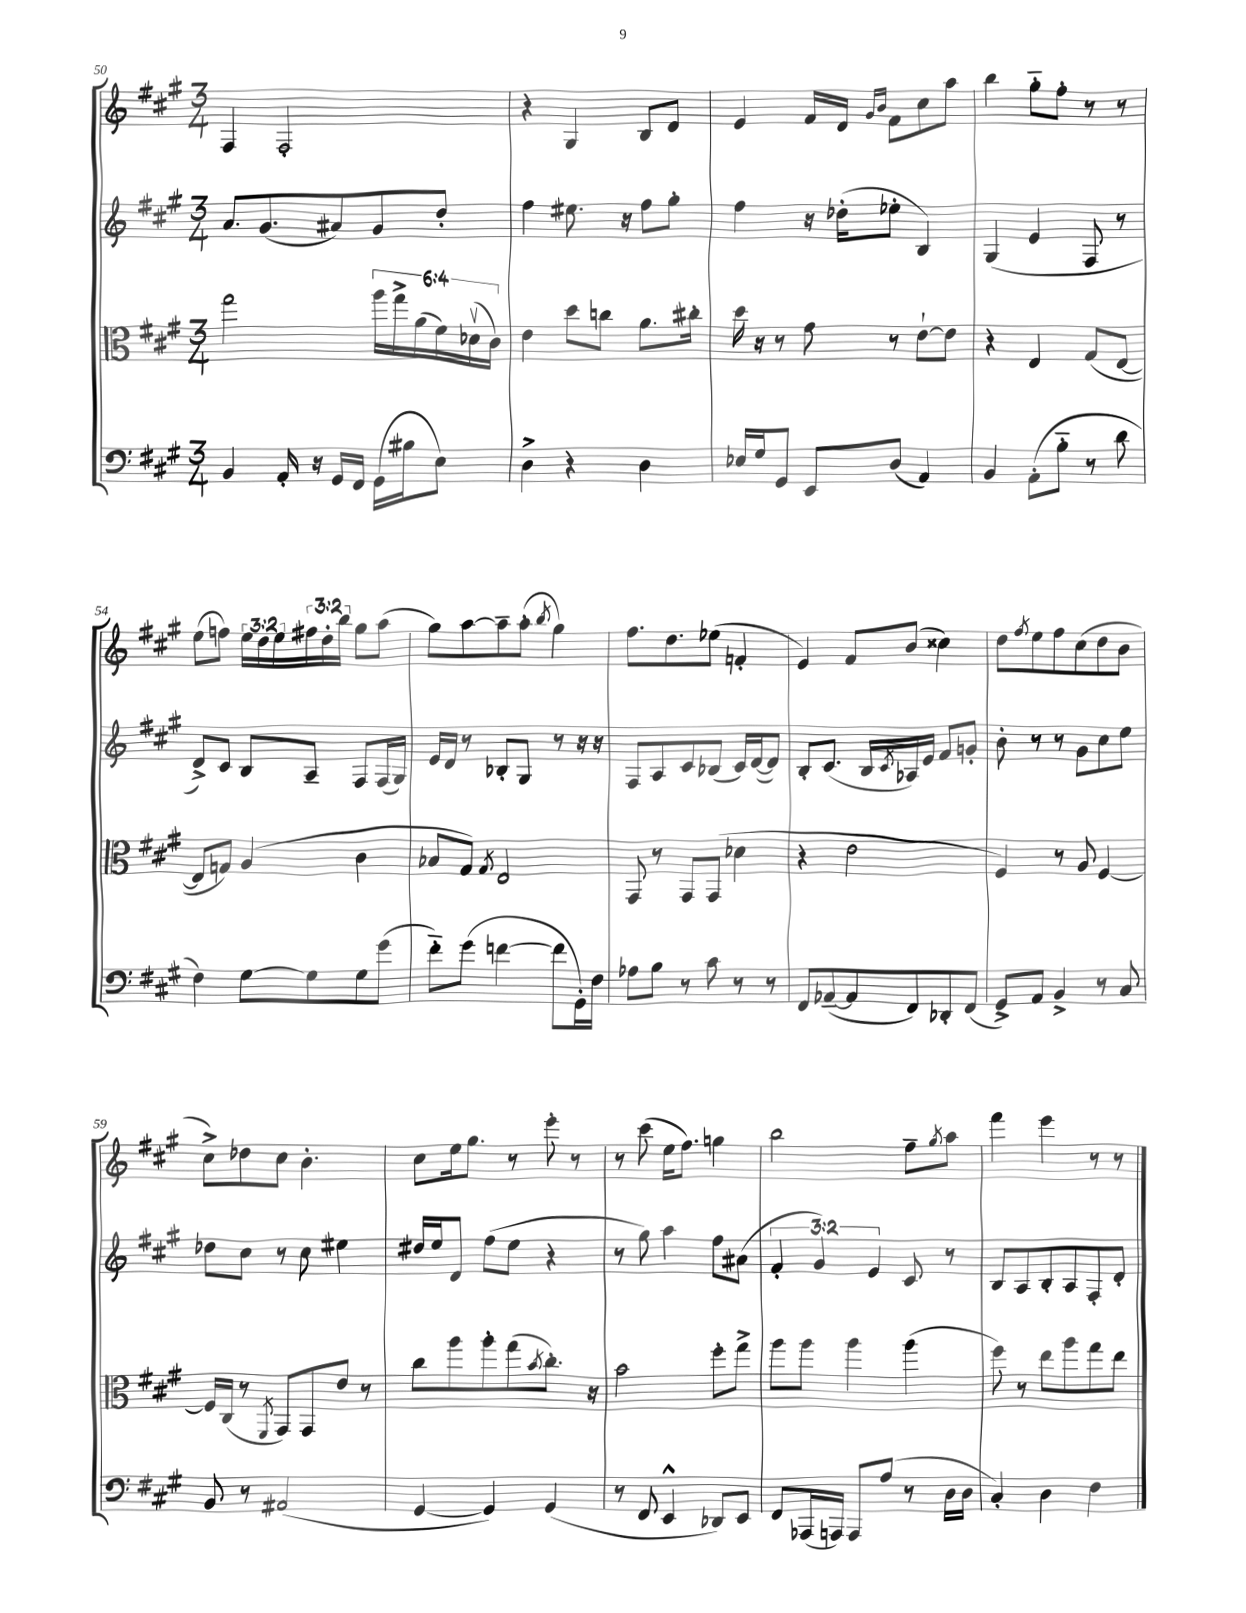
<<
\new StaffGroup <<
\new Staff = "s0" {
    \clef treble \key a \major \numericTimeSignature \time 3/4 \override Staff.TupletNumber.text = #tuplet-number::calc-fraction-text
    fis4 fis2-. |
    r4 gis4 b8 d'8 |
    e'4 fis'16 d'16 \grace { gis'16 b'16 } fis'8 cis''8 a''8 |
    b''4 gis''8-_ fis''8-. r8 r8 |
    e''8( f''8) \tuplet 3/2 { e''16 d''16 e''16 } \tuplet 3/2 { fis''16 d''16-. b''16 } gis''8 a''8( |
    gis''8) a''8~ a''8-- a''8-.( \acciaccatura { b''8 } gis''4) |
    fis''8. d''8. ees''8( f'4-. |
    e'4) fis'8 b'8( cisis''4) |
    d''8 \acciaccatura { fis''8 } e''8 fis''8 cis''8( d''8 b'8 |
    cis''8->) des''8 cis''8 b'4.-. |
    cis''8 e''16 gis''8. r8 e'''8-. r8 |
    r8 cis'''8( e''16 fis''8.) g''4 |
    b''2 fis''8-- \acciaccatura { gis''8 } a''8 |
    fis'''4 e'''4 r8 r8 \bar "|." |
}
\new Staff = "s1" {
    \clef treble \key a \major \numericTimeSignature \time 3/4 \override Staff.TupletNumber.text = #tuplet-number::calc-fraction-text
    a'8. gis'8.( ais'8) gis'8 d''8-. |
    fis''4 eis''8. r16 fis''8 gis''8-. |
    fis''4 r16 des''16-.( ees''8-. b4) |
    gis4( e'4 fis8 r8 |
    d'8->) cis'8 b8 a8-- fis8 fis16( gis16) |
    e'16 d'16 r8 bes8-. gis8 r8 r16 r16 |
    fis8 a8 cis'8 bes8( cis'16) d'16~( d'8) |
    b8-. cis'8.( b16 \acciaccatura { cis'8 } aes16) e'16 fis'8 g'8-. |
    b'8-. r8 r8 gis'8 cis''8 e''8 |
    des''8 cis''8 r8 cis''8 eis''4 |
    dis''16 e''16 d'8 fis''8( e''8 r4 |
    r8 gis''8) a''4 fis''8 ais'8( |
    \tuplet 3/2 { fis'4-. gis'4) e'4 } cis'8 r8 |
    b8 a8 b8-. a8 fis8-. d'8-. \bar "|." |
}
\new Staff = "s2" {
    \clef alto \key a \major \numericTimeSignature \time 3/4 \override Staff.TupletNumber.text = #tuplet-number::calc-fraction-text
    gis''2 \tuplet 6/4 { a''16 gis''16-> a'16( fis'16) des'16\upbow( cis'16) } |
    e'4 d''8 c''8 a'8. cis''16-. |
    d''16 r16 r8 gis'8 r8 e'8~-! e'8 |
    r4 e4 gis8( e8~ |
    e8 g8) a4( cis'4 |
    bes8 gis8) \acciaccatura { gis8 } e2 |
    gis,8 r8 gis,8 gis,8( des'4 |
    r4 e'2 |
    fis4) r8 a8 fis4~ |
    fis16 cis16( r8 \acciaccatura { fis,8 } gis,8) gis,8 e'8 r8 |
    cis''8 a''8 a''8-. gis''8( \acciaccatura { b'8 } cis''8.-.) r16 |
    b'2 fis''8-. gis''8-> |
    a''8 a''8 a''4 a''4( |
    fis''8) r8 e''8 a''8 gis''8 e''8 \bar "|." |
}
\new Staff = "s3" {
    \clef bass \key a \major \numericTimeSignature \time 3/4
    b,4 a,16-. r16 gis,16 fis,16 gis,16( bis16 e8) |
    d4-> r4 d4 |
    ees16 gis16 gis,8 e,8 d8( a,4) |
    b,4 a,8-.( b8-_ r8 d'8 |
    fis4) gis8~ gis8 gis8 gis'8( |
    fis'8-_) gis'8( f'4~ f'8 gis,16-.) fis16 |
    aes8 b8 r8 cis'8 r8 r8 |
    fis,8 aes,8~--( aes,8 fis,8) des,8-. fis,8( |
    gis,8->) a,8 b,4-> r8 cis8 |
    b,8 r8 ais,2( |
    gis,4~ gis,4) gis,4( |
    r8 fis,8 e,4-^ des,8) e,8 |
    fis,8 aes,,16( a,,16) a,,8 a8( r8 d16 d16 |
    cis4-.) d4 fis4 \bar "|." |
}
>>
>>
\layout { \context { \Score currentBarNumber = #50 } }
